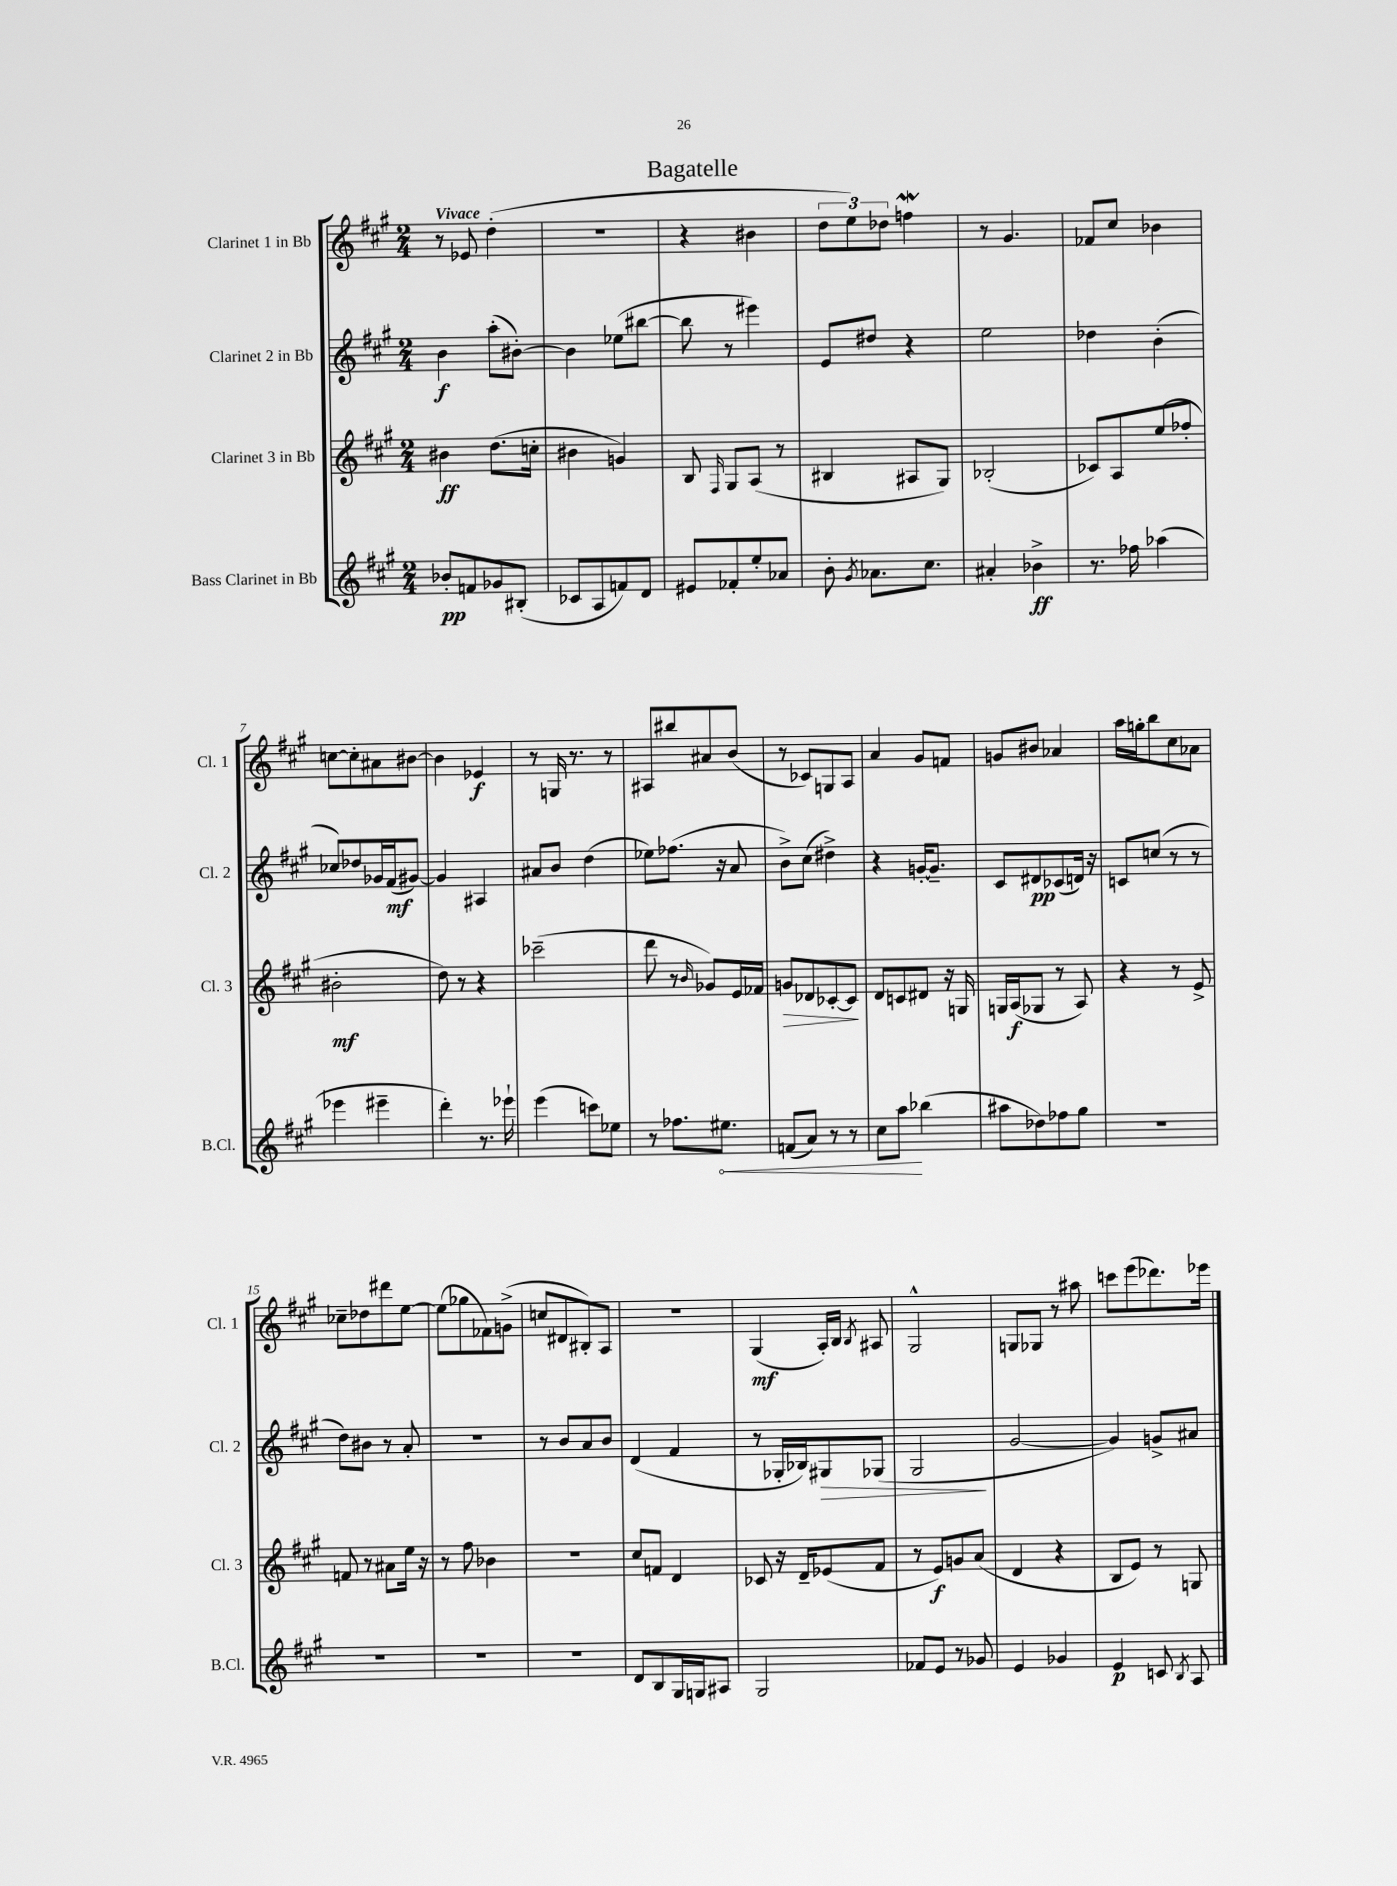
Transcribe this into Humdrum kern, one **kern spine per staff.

**kern	**dynam	**kern	**dynam	**kern	**dynam	**kern	**dynam
*part4	*part4	*part3	*part3	*part2	*part2	*part1	*part1
*staff4	*staff4	*staff3	*staff3	*staff2	*staff2	*staff1	*staff1
*I"Bass Clarinet in Bb	*	*I"Clarinet 3 in Bb	*	*I"Clarinet 2 in Bb	*	*I"Clarinet 1 in Bb	*
*I'B.Cl.	*	*I'Cl. 3	*	*I'Cl. 2	*	*I'Cl. 1	*
*clefG2	*	*clefG2	*	*clefG2	*	*clefG2	*
*k[f#c#g#]	*	*k[f#c#g#]	*	*k[f#c#g#]	*	*k[f#c#g#]	*
*M2/4	*	*M2/4	*	*M2/4	*	*M2/4	*
=1	=1	=1	=1	=1	=1	=1	=1
!	!	!	!	!	!	!LO:TX:a:B:t=Vivace	!
8b-X'/L	pp	4b#X\	ff	4b\	f	8r	.
8fn/	.	.	.	.	.	8e-X/	.
8g-X/	.	(8.dd\L	.	(8aa'\L	.	(4dd'\	.
(8B#X'/J	.	.	.	[8b#X'\J)	.	.	.
.	.	16ccn'\Jk	.	.	.	.	.
=2	=2	=2	=2	=2	=2	=2	=2
8c-X/L	.	4b#X\	.	4b#\]	.	2r	.
8A/	.	.	.	.	.	.	.
8fn/)	.	4gn/)	.	(8ee-X\L	.	.	.
8d/J	.	.	.	[8bb#X\J	.	.	.
=3	=3	=3	=3	=3	=3	=3	=3
8e#X/L	.	8B/	.	8bb#\]	.	4r	.
.	.	16qqF#/	.	.	.	.	.
8f-X'/	.	8G#/L	.	8r	.	.	.
8ee'/	.	(8A/J	.	4eee#X\)	.	4b#X\	.
8a-X/J	.	8r	.	.	.	.	.
=4	=4	=4	=4	=4	=4	=4	=4
8b'\	.	4B#X/	.	8e/L	.	12dd\L	.
.	.	.	.	.	.	12ee\)	.
8qg#/	.	.	.	.	.	.	.
8.a-X\L	.	.	.	8dd#X/J	.	.	.
.	.	.	.	.	.	12dd-X\J	.
.	.	8A#X/L	.	4r	.	4ffnw\	.
8.cc#\J	.	.	.	.	.	.	.
.	.	8G#/J)	.	.	.	.	.
=5	=5	=5	=5	=5	=5	=5	=5
4a#X'/	.	(2B-X'/	.	2ee\	.	8r	.
.	.	.	.	.	.	4.g#/	.
4b-X^\	ff	.	.	.	.	.	.
=6	=6	=6	=6	=6	=6	=6	=6
8.r	.	8c-X/L)	.	4dd-X\	.	8f-X/L	.
.	.	8A/	.	.	.	8cc#/J	.
16ff-X\	.	.	.	.	.	.	.
(4aa-X\	.	(8ee/	.	(4b'\	.	4b-X\	.
.	.	8ff-X'/J	.	.	.	.	.
!!LO:LB:g=z
=7	=7	=7	=7	=7	=7	=7	=7
4eee-X\	.	2b#X'\	mf	8cc-X/L)	.	[8ccn\L	.
.	.	.	.	8dd-X/	.	8cc'\]	.
4eee#X~\	.	.	.	16g-X/L	.	8a#X\	.
.	.	.	.	(16f#/J	mf	.	.
.	.	.	.	[8g#X/J)	.	[8b#X\J	.
=8	=8	=8	=8	=8	=8	=8	=8
4ddd'\)	.	8dd\)	.	4g#/]	.	4b#\]	.
.	.	8r	.	.	.	.	.
8.r	.	4r	.	4A#X/	.	4e-X/	f
16eee-X`\	.	.	.	.	.	.	.
=9	=9	=9	=9	=9	=9	=9	=9
(4eee\	.	(2ccc-X~\	.	8a#X/L	.	8r	.
.	.	.	.	8b/J	.	16Gn/	.
.	.	.	.	.	.	8.r	.
8cccn\L)	.	.	.	(4dd\	.	.	.
8ee-X\J	.	.	.	.	.	8r	.
=10	=10	=10	=10	=10	=10	=10	=10
8r	.	8ddd\	.	8ee-X\L)	.	8A#X/L	.
8.ff-X\L	.	8r	.	(8.ff-X\J	.	8bb#X/	.
.	.	16qqb/	.	.	.	.	.
.	.	8g-X/L)	.	.	.	8a#X/	.
!	!LO:HP:b	!	!	!	!	!	!
8.ee#X\J	<	.	.	16r	.	.	.
.	.	16e/L	.	8a/	.	(8b/J	.
.	.	16f-X/JJ	.	.	.	.	.
=11	=11	=11	=11	=11	=11	=11	=11
!	!	!	!LO:HP:b	!	!	!	!
(8fn/L	.	8gn/L	>	8b^\L)	.	8r	.
8a/J)	.	8d-X/	.	(8cc#\J	.	8c-X/L)	.
8r	.	[8c-X'/	.	4dd#X^\)	.	8Gn/	.
8r	.	8c-/J]	.	.	.	8A/J	.
.	.	.	]	.	.	.	.
=12	=12	=12	=12	=12	=12	=12	=12
8cc#\L	.	8d/L	.	4r	.	4a/	.
8aa\J	.	8cn/	.	.	.	.	.
(4bb-X\	[	8d#X/J	.	[16gn'/KL	.	8g#/L	.
.	.	.	.	8.g~/J]	.	.	.
.	.	16r	.	.	.	8fn/J	.
.	.	16Gn/	.	.	.	.	.
=13	=13	=13	=13	=13	=13	=13	=13
8aa#X\L	.	16Gn/LL	.	8c#/L	.	8gn/L	.
.	.	(16A/J	f	.	.	.	.
8dd-X\)	.	8G-X/J	.	8d#X/	pp	8b#X/J	.
8ff-X\	.	8r	.	(8c-X/	.	4a-X/	.
8gg#\J	.	8A/)	.	16dn/Jk)	.	.	.
.	.	.	.	16r	.	.	.
=14	=14	=14	=14	=14	=14	=14	=14
2r	.	4r	.	8cn/L	.	16aa\LL	.
.	.	.	.	.	.	16ggn'\J	.
.	.	.	.	(8ccn/J	.	8bb\	.
.	.	8r	.	8r	.	8cc#\	.
.	.	8e^/	.	8r	.	8a-X\J	.
!!LO:LB:g=z
=15	=15	=15	=15	=15	=15	=15	=15
2r	.	8fn/	.	8dd\L)	.	8cc-X~\L	.
.	.	8r	.	8b#X\J	.	8dd-X\	.
.	.	8a#X\L	.	8r	.	8ddd#X\	.
.	.	16ee\Jk	.	8a'/	.	[8ee\J	.
.	.	16r	.	.	.	.	.
=16	=16	=16	=16	=16	=16	=16	=16
2r	.	8r	.	2r	.	(8ee\L]	.
.	.	8ff#\	.	.	.	8gg-X\	.
.	.	4b-X\	.	.	.	8f-X\)	.
.	.	.	.	.	.	(8gn^\J	.
=17	=17	=17	=17	=17	=17	=17	=17
2r	.	2r	.	8r	.	8ccn/L	.
.	.	.	.	8b/L	.	8d#X/	.
.	.	.	.	8a/	.	8B#X'/)	.
.	.	.	.	8b/J	.	8A/J	.
=18	=18	=18	=18	=18	=18	=18	=18
8d/L	.	8cc#/L	.	(4d/	.	2r	.
8B/	.	8fn/J	.	.	.	.	.
16G#/L	.	4d/	.	4f#/	.	.	.
16Gn/J	.	.	.	.	.	.	.
8A#X/J	.	.	.	.	.	.	.
=19	=19	=19	=19	=19	=19	=19	=19
2G#/	.	8c-X/	.	8r	.	(4G#/	mf
.	.	16r	.	16G-X'/LL	.	.	.
.	.	16d~/KL	.	16B-X/J)	.	.	.
!	!	!	!	!	!LO:HP:b	!	!
.	.	(8e-X/	.	8G#X/	>	16A'/LL)	.
.	.	.	.	.	.	16B/JJ	.
.	.	.	.	.	.	8qB/	.
.	.	8f#/J	.	(8G-X/J	.	8A#X/	.
=20	=20	=20	=20	=20	=20	=20	=20
8f-X/L	.	8r	.	2G#/	.	2G#^^/	.
8e/J	.	8e/L)	f	.	.	.	.
8r	.	8gn/	.	.	.	.	.
8g-X/	.	(8a/J	.	.	.	.	.
.	.	.	.	.	]	.	.
=21	=21	=21	=21	=21	=21	=21	=21
4e/	.	4d/	.	[2g#/	.	8Gn/L	.
.	.	.	.	.	.	8G-X/J	.
4g-X/	.	4r	.	.	.	8r	.
.	.	.	.	.	.	8aa#X\	.
=22	=22	=22	=22	=22	=22	=22	=22
4e/	p	8B/L	.	4g#/])	.	8cccn\L	.
.	.	8e/J)	.	.	.	(8eee\	.
8cn/	.	8r	.	8gn^/L	.	8.ddd-X\)	.
8qB/	.	.	.	.	.	.	.
8A/	.	8Gn/	.	8a#X/J	.	.	.
.	.	.	.	.	.	16eee-X\Jk	.
==	==	==	==	==	==	==	==
*-	*-	*-	*-	*-	*-	*-	*-
